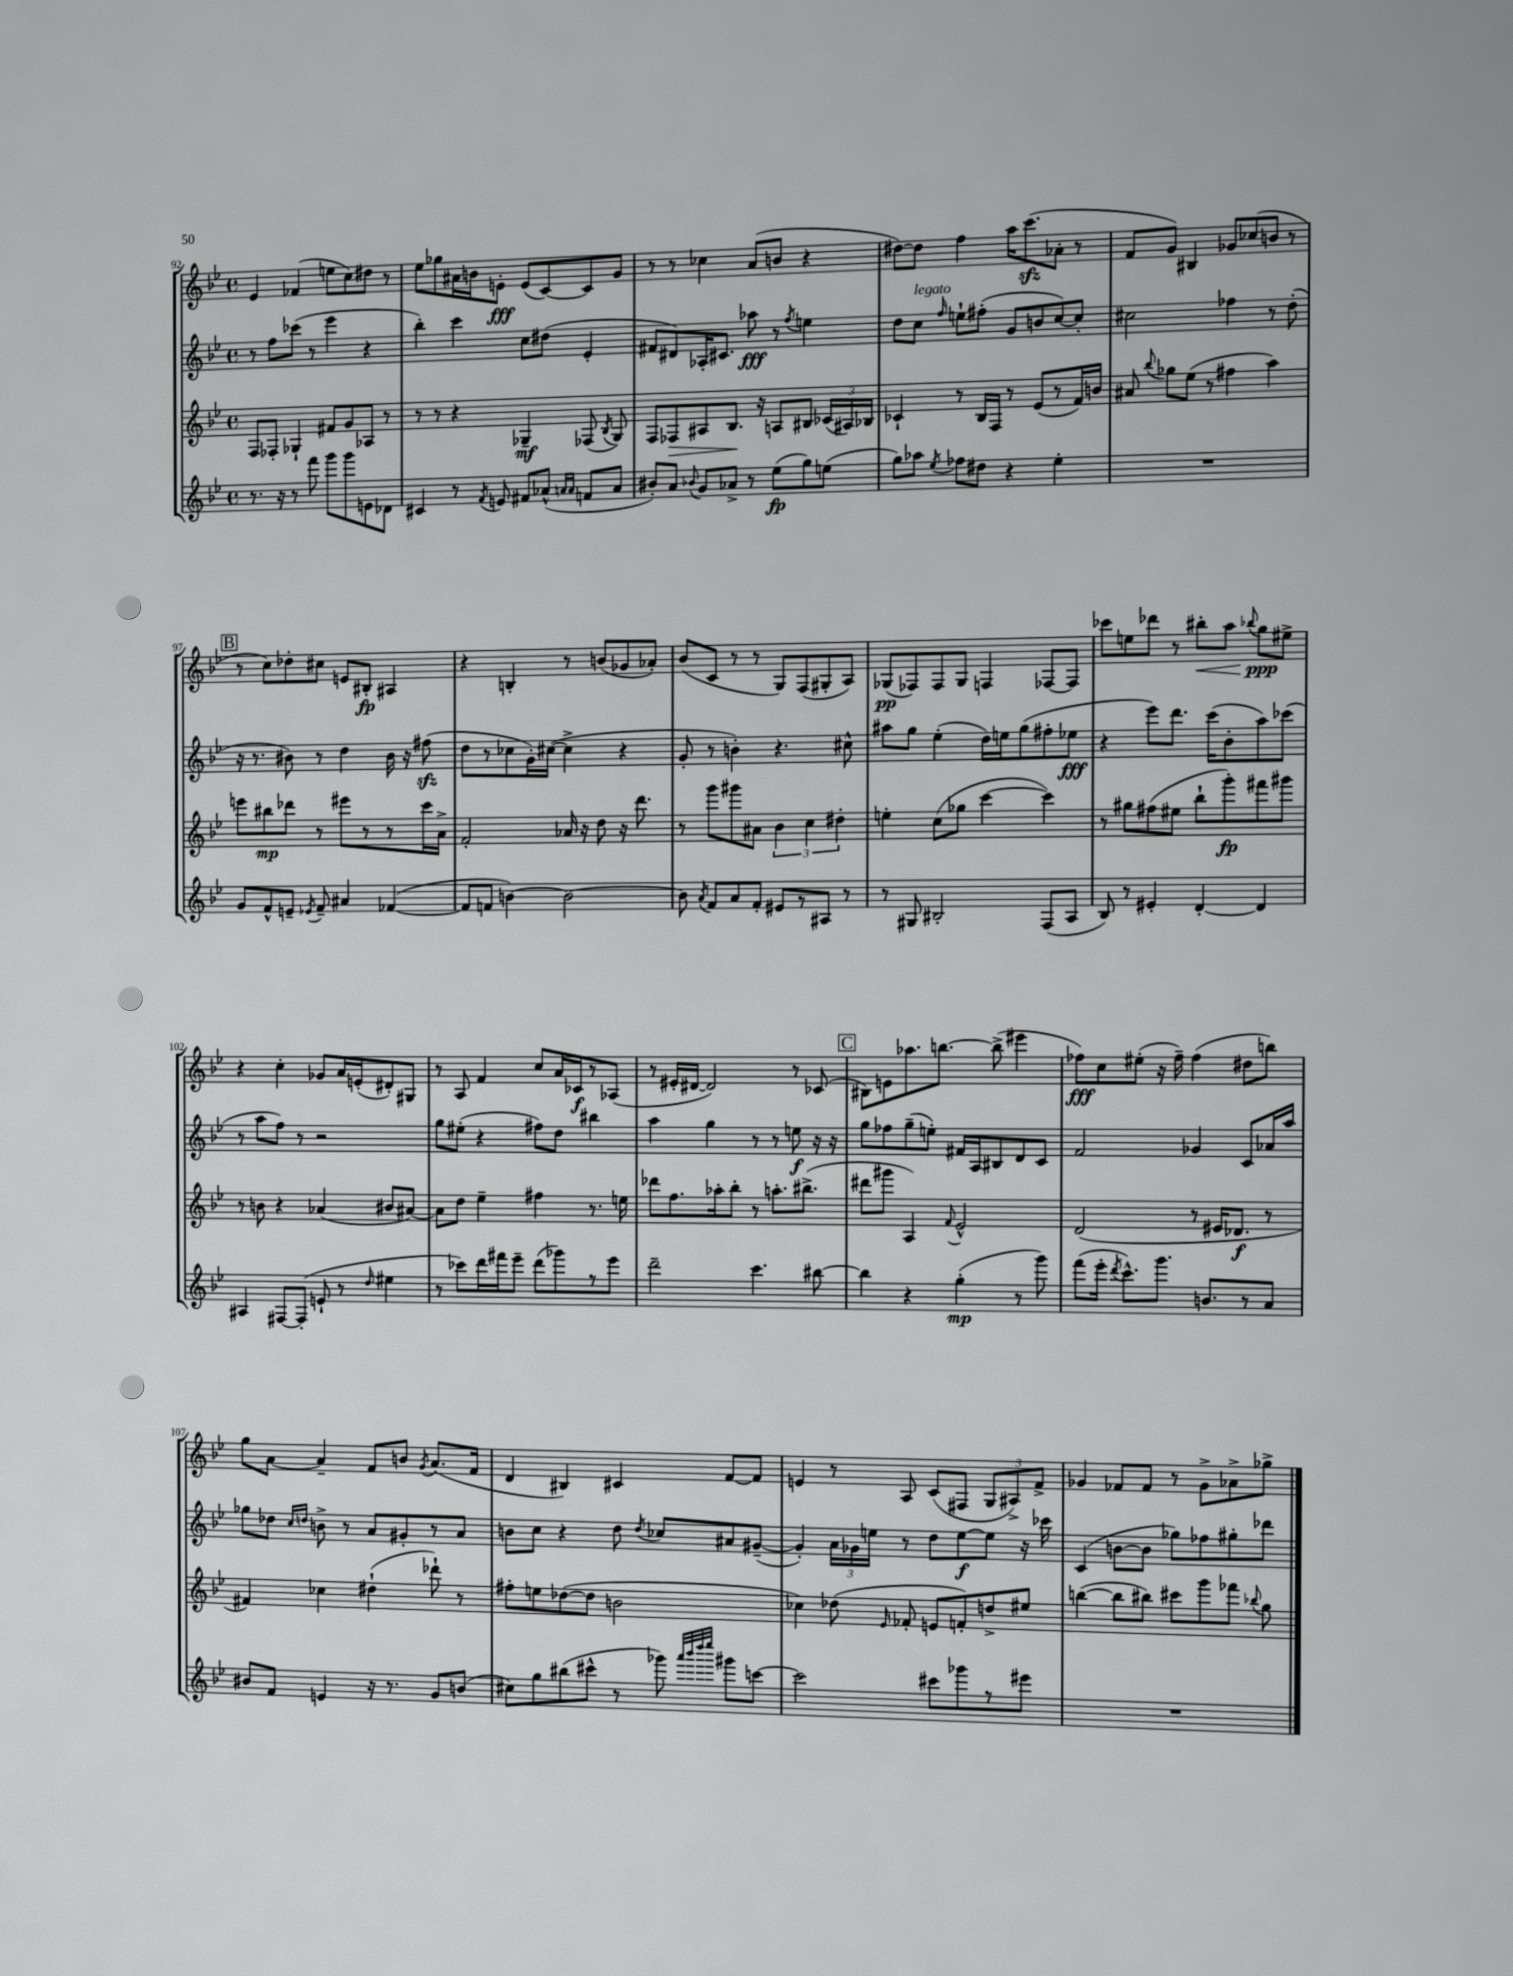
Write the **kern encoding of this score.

**kern	**kern	**kern	**kern
*staff4	*staff3	*staff2	*staff1
*clefG2	*clefG2	*clefG2	*clefG2
*k[b-e-]	*k[b-e-]	*k[b-e-]	*k[b-e-]
*M4/4	*M4/4	*M4/4	*M4/4
*met(c)	*met(c)	*met(c)	*met(c)
8.r	8F	8r	4e-
.	8F-'	8ff	.
16r	.	.	.
8r	4G-`	(8ccc-	(4f-
8fff	.	8r	.
8ggg	8f#	4eee-	8ee
8ggg	8g	.	8cc)
8e	8A-	4r	8dd#
8d-	8r	.	8r
=	=	=	=
4c#	8r	4bb-')	8ee-
.	8r	.	8gg-
8r	4r	4ccc	16a#
.	.	.	16b
8qf	.	.	.
8e	.	.	8e'
8f#	4G-~	8cc	(8e
(8a-^^	.	(8dd#	[8c)
16qqa	.	.	.
16qqa	.	.	.
8f	(8F-	4e-'	8c]
.	8qB-	.	.
8a	8G-)	.	8g
=	=	=	=
8b#')	8F	8f#	8r
8a	8F-	8d#)	8r
8qqb-	.	.	.
8g	8A#	16A-'	4cc-
.	.	8.c#	.
8a-^	8.B-	.	.
8r	.	8aa-	(8a
.	16r	.	.
(8ee-	8A	8r	8b
.	.	8qff	.
8gg)	8B#	4ee	4r
(8ee	(24c-	.	.
.	24A#)	.	.
.	24B-	.	.
=	=	=	=
8gg)	4c-`	8dd	[8dd#)
8aa-	.	8cc	8dd#]
8qee-	.	16qqff	.
8ff-	8r	8ee`	4ff
8dd#	16B-	(8ff#'	.
.	16F	.	.
4r	8r	8g	16aa
.	.	.	(8.ccc
.	(8e-	8b	.
4ee-'	8r	[8cc)	8a-'
.	16f)	8cc']	8r
.	16b	.	.
=	=	=	=
1r	8a#	2cc#	8f
.	8qqbb-	.	.
.	8gg-	.	8g)
.	(8ee-	.	4B#
.	8r	.	.
.	4ff#	4ff-	8g-
.	.	.	(8cc-
.	4aa)	8r	8b
.	.	(8dd'	8r
=	=	=	=
8g	8eee	16r	8r
.	.	8.r	.
8f^^	8bb#	.	8cc)
8e~	8ddd-	8b#)	8dd-'
8qe-	.	.	.
8f~	8r	8r	8cc#
4a#	8eee#	4dd	8e
.	8r	.	8B#'
([4f-	8r	16b#	4A#
.	.	16r	.
.	16ccc	(8ff#	.
.	16a^	.	.
=	=	=	=
8f-]	2f'	8dd	4r
8f	.	8r	.
[4b)	.	8cc-	4B'
.	.	16g')	.
.	.	([16cc#	.
2b_	16a-	4cc#^]	8r
.	16r	.	.
.	8dd	.	(8b
.	16r	4r	8g-
.	8.ddd	.	.
.	.	.	8a-')
=	=	=	=
8b]	8r	8g'	(8b-
8qa	.	.	.
8f	8ggg	8r	8c
8a	8ggg#	4b')	8r
8f'	8a#	.	8r
8e#	6b-	4.r	8G)
8r	.	.	(8F
.	6cc	.	.
8A#	.	.	8G#'
.	6dd#'	.	.
8r	.	8cc#^^	8A)
=	=	=	=
8r	4ee'	8aa#	(8G-
8G#	.	8gg	8F-)
2B#'	(8cc	(4ee-'	8F-
.	8gg-	.	8G-
.	[4ccc	16dd)	4F
.	.	16ee	.
.	.	(8gg	.
(8F	4ccc])	8ff#'	[8F-
8A	.	8ee-	8F-]
=	=	=	=
8B-)	8r	4r	8ccc-
8r	8gg#	.	8ee
4e#'	(8ff#	8eee-)	8ddd-
.	8ee#	8.ddd	8r
[4d'	8bb-`	.	8bb#'
.	.	(16ccc	.
.	8ggg')	8b-'	8aa
.	.	.	8qqbb-
4d]	8fff#	8aa)	8gg
.	8ggg#	(8ccc-	8ee#^
=	=	=	=
4A#	8r	8r	4r
.	8b	8aa	.
[8F#	4r	8ff)	4cc'
(8F#']	.	8r	.
8e`	(4a-	2r	8g-
8r	.	.	16a
.	.	.	(16e'
16qqdd	.	.	.
4ee#	8b#	.	8d#')
.	[8a#)	.	8G#
=	=	=	=
8r	8a#]	8gg	8r
8ccc-)	8dd	(8ee#'	8A
16ddd	4ee-~	4r	4f
16fff#	.	.	.
8eee-~	.	.	.
(8ddd	4ff#	8ff#)	8cc
8ggg-)	.	8dd	16a
.	.	.	16c-
8r	8.r	4bb#	8r
8eee-	.	.	(8A-
.	16ee	.	.
=	=	=	=
2ddd~	8ddd-	4aa	8r
.	8.ff	.	16e#'
.	.	.	[16d#
.	.	4gg	2d#])
.	16aa-'	.	.
.	8bb-'	.	.
4.ccc	8r	8r	.
.	8.aa'	8r	.
.	.	8ee	8r
.	(8.bb#^	.	.
[8bb#	.	16r	(8c-
.	.	16r	.
=	=	=	=
4bb#]	8ddd#	8gg	8B#)
.	8ggg#	8ff-	8e
4r	4A)	(8gg~	8.aa-
.	.	8ee')	.
.	.	.	[8.bb
.	8qqf	.	.
(4gg'	2e-^^	16f#	.
.	.	16A	.
.	.	8B#	(8bb^]
8r	.	8d	4eee#
8ggg)	.	8c	.
=	=	=	=
(8fff	(2d	2f	8ff-)
16eee-'	.	.	8cc
8qddd	.	.	.
8.ccc^^)	.	.	.
.	.	.	(8ee#'
8.ggg	.	.	16r
.	.	.	16ff-~)
.	8r	4g-	(4ff-
8.b	.	.	.
.	16e#	.	.
.	8.d-	.	.
8r	.	8c	8dd#
8a	8r	16a-	8bb)
.	.	16aa	.
=	=	=	=
8b#	4f#)	8gg-	8gg
8f	.	8dd-	[8a
.	.	16qqcc	.
.	.	16qqdd	.
4e	4cc-	8b^	4a~]
.	.	8r	.
16r	(4dd#`	8a	8f
8.r	.	.	.
.	.	8g#'	8b
.	.	.	8qg
8g	8ddd-`)	8r	(8.a
(8b	8r	8a	.
.	.	.	16f
=	=	=	=
8cc#)	8ff#'	8b	4d
8gg	8ee	8cc	.
(8bb#	([8dd-	4r	4B#)
8ccc#^^	8dd-]	.	.
8r	2b	8dd	4c#
.	.	8qdd	.
8ggg-)	.	8cc-	.
32qqaaa	.	.	.
32qqbbb-	.	.	.
32qqdddd	.	.	.
32qqeeee-	.	.	.
8ggg#	.	8a#	[8f
[8ccc	.	([8g#~	8f]
=	=	=	=
2ccc]	4cc-)	4g#'])	4e
.	(8dd-	24a	8r
.	.	24g-	.
.	.	24ee	.
.	16qqe-	.	.
.	8f-'	8r	8A
8ccc#	8e	8dd	(8c
8ggg-	8f')	[8ee	8F#
8r	8dd^	8ee]	12G
.	.	.	12A#^)
8eee#	8ee#	16r	.
.	.	.	12f^
.	.	16ccc-	.
=	=	=	=
1r	([4bb	(4c	4g-
.	8bb]	[8b	8f-
.	8bb#)	8b]	8f-
.	8ccc#	8gg-)	8r
.	8ggg	8ff-	8g-^
.	8fff-	8gg#'	8a-^
.	8qqbb-	.	.
.	8gg	8ddd-	8gg-^
==	==	==	==
*-	*-	*-	*-
